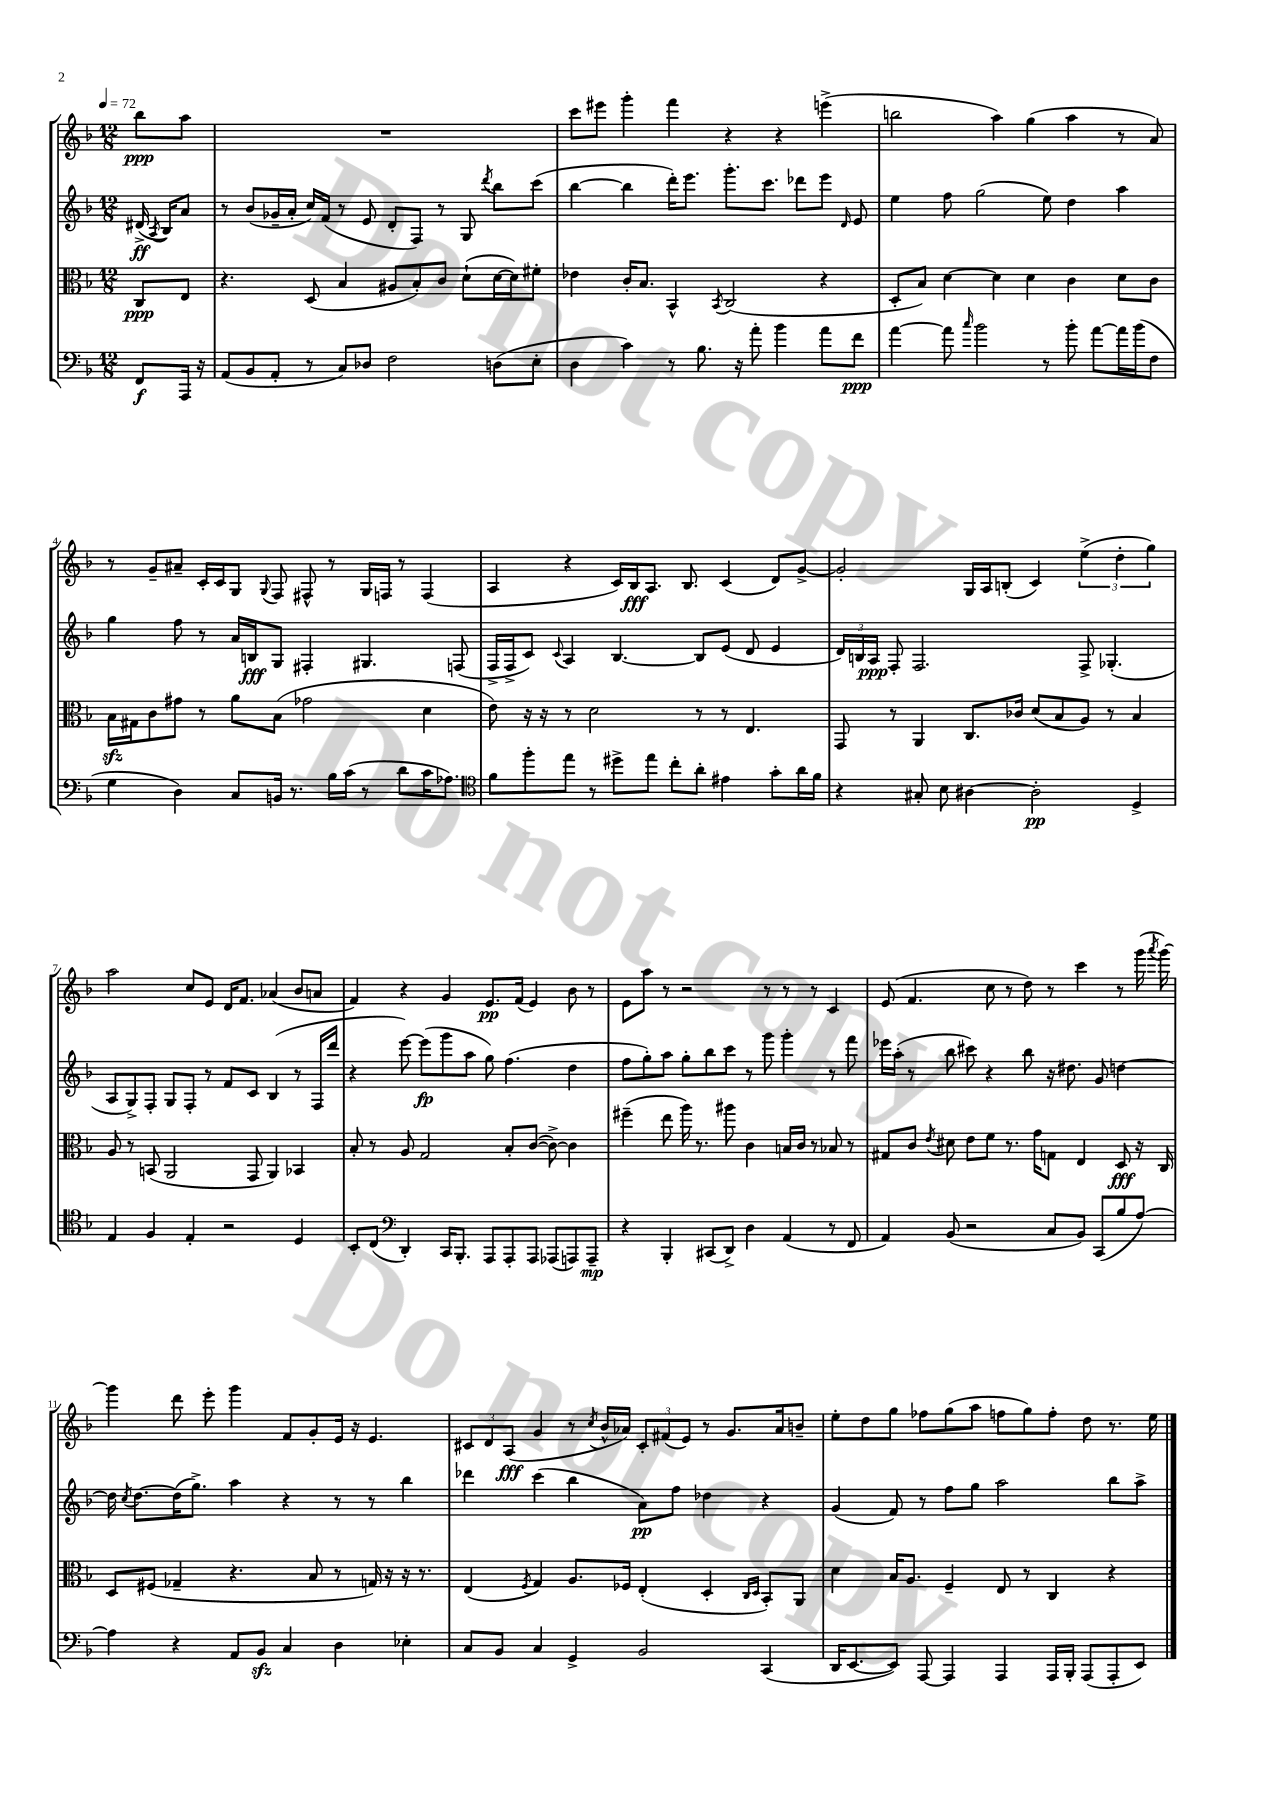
<<
\new StaffGroup <<
\new Staff = "s0" {
    \clef treble \key f \major \numericTimeSignature \time 12/8 \partial 4 \tempo 4 = 72
    \autoBeamOff bes''8[\ppp a''8] |
    R1. |
    c'''8[ eis'''8] g'''4-. f'''4 r4 r4 e'''4->( |
    b''2 a''4) g''4( a''4 r8 a'8) |
    r8 g'8[-- ais'8]-- c'16[-. c'16 g8] \appoggiatura { g8 } f8 fis8-^ r8 g16[ f16] r8 f4( |
    a4 r4 c'16[) bes16\fff a8.] bes8. c'4( d'8[) g'8]~-> |
    g'2-. g16[ a16 b8]-.( c'4) \tuplet 3/2 { e''4->( d''4-. g''4) } |
    a''2 c''8[ e'8] d'16[ f'8.] aes'4( bes'8[ a'8] |
    f'4) r4 g'4 e'8.[\pp f'16]( e'4) bes'8 r8 |
    e'8[ a''8] r8 r2 r8 r8 r8 c'4 |
    e'8( f'4. c''8 r8 d''8) r8 c'''4 r8 g'''16( \acciaccatura { a'''8 } g'''16~) |
    g'''4 d'''8 e'''8-. g'''4 f'8[ g'8-. e'16] r16 e'4. |
    \tuplet 3/2 { cis'8[ d'8 a8]\fff( } g'4 r8 \acciaccatura { c''8 } bes'16[-^ aes'16]) \tuplet 3/2 { cis'8[-. fis'8( e'8]) } r8 g'8.[ aes'16 b'8]-- |
    e''8[-. d''8 g''8] fes''8[ g''8( a''8] f''8[ g''8) f''8]-. d''8 r8. e''16 \bar "|." |
}
\new Staff = "s1" {
    \clef treble \key f \major \numericTimeSignature \time 12/8 \partial 4
    \autoBeamOff dis'16->\ff( \acciaccatura { a8 } bes16[) a'8] |
    r8 bes'8[( ges'16-- a'16]-. c''16[) f'16]( r8 e'8 d'8[-. f8]) r8 g8 \acciaccatura { d'''8 } bes''8[ c'''8]( |
    bes''4~ bes''4 d'''16[-.) e'''8.] g'''8.[-. c'''8.] des'''8[ e'''8] \grace { d'16 } e'8 |
    e''4 f''8 g''2( e''8) d''4 a''4 |
    g''4 f''8 r8 a'16[ b16\fff g8] fis4-. gis4. f8( |
    f16[-> f16-> c'8]) \appoggiatura { c'8 } a4 bes4.~ bes8[ e'8]( d'8 e'4 |
    \tuplet 3/2 { d'16[) b16 a16]\ppp } f8-. f2. f8-> ges4.-.( |
    a8[ g8->) f8]-. g8[ f8]-. r8 f'8[ c'8] bes4( r8 f16[ d'''16] |
    r4 e'''8~) e'''8[\fp( g'''8 a''8] g''8) f''4.( d''4 |
    f''8[ g''8-.) a''8] g''8[-. bes''8 c'''8] r8 g'''8 g'''4-. r8 f'''8 |
    ees'''16[ a''16]-.( r8 bes''8 cis'''8) r4 bes''8 r16 dis''8. g'8 d''4~ |
    d''16 \acciaccatura { c''8 } d''8.[~ d''16( g''8.]->) a''4 r4 r8 r8 bes''4 |
    des'''4 c'''4( bes''4 a'8[\pp) f''8] des''4 r4 |
    g'4( f'8) r8 f''8[ g''8] a''2 bes''8[ a''8]-> \bar "|." |
}
\new Staff = "s2" {
    \clef alto \key f \major \numericTimeSignature \time 12/8 \partial 4
    \autoBeamOff c8[\ppp e8] |
    r4. d8( bes4 ais8[ bes8-.) c'8] d'8[-!( d'16~ d'16) fis'8]-. |
    ees'4 c'16[-. bes8.] bes,4-^ \acciaccatura { bes,8 } c2( r4 |
    d8[-. bes8]) d'4~ d'4 d'4 c'4 d'8[ c'8] |
    bes16[\sfz gis16 c'8 gis'8] r8 a'8[ bes8]( ges'2 d'4 |
    e'8) r16 r16 r8 d'2 r8 r8 e4. |
    g,8 r8 a,4 c8.[ ces'16] d'8[( bes8 a8]) r8 bes4 |
    a8 r8 b,8( a,2 g,8 a,4) bes,4 |
    bes8-. r8 a8 g2 bes8[-. c'8]~( c'8~->) c'4 |
    fis''4--( e''8 a''16) r8. ais''8 c'4 b16[ c'16] r8 bes8 r8 |
    gis8[ c'8] \acciaccatura { e'8 } dis'8 e'8[ f'8] r8. g'16[ g8] e4 d8\fff r16 c16 |
    d8[ fis8]( ges4-- r4. bes8 r8 g16) r16 r16 r8. |
    e4( \acciaccatura { f8 } g4) a8.[ fes16] e4-.( d4-. \grace { c16[ d16] } bes,8[-.) a,8] |
    d'4 bes16[ a8.] f4-- e8 r8 c4 r4 \bar "|." |
}
\new Staff = "s3" {
    \clef bass \key f \major \numericTimeSignature \time 12/8 \partial 4
    \autoBeamOff f,8[\f a,,16] r16 |
    a,8[( bes,8 a,8]-. r8 c8[) des8] f2 d8[( e8]-. |
    d4 c'4) r8 bes8. r16 a'8-. bes'4 a'8[ f'8]\ppp |
    a'4~ a'8 \grace { c''16 } bes'2 r8 bes'8-. a'8[~ a'16 bes'16( f8] |
    g4 d4) c8[ b,16] r8. bes16[ c'16]( r8 d'8[ c'16 aes8.]) |
    \clef tenor f'8[ f''8-. e''8] r8 dis''8[-> e''8] c''8[-. a'8]-. eis'4 g'8[-. a'16 f'16] |
    r4 gis8-. bes8 ais4~ ais2-.\pp d4-> |
    e4 f4 e4-. r2 d4 |
    bes,8[-. c8]( \clef bass d,4-.) c,16[ bes,,8.]-. a,,8[ a,,8-. a,,8] aes,,8[( a,,8) a,,8]--\mp |
    r4 bes,,4-. cis,8[( d,8]->) d4 a,4( r8 f,8 |
    a,4) bes,8( r2 c8[ bes,8]) c,8[( bes8 a8]~) |
    a4 r4 a,8[ bes,8]\sfz c4 d4 ees4-. |
    c8[ bes,8] c4 g,4-> bes,2 c,4( |
    d,16[ e,8.~ e,8]) a,,8~ a,,4 a,,4 a,,16[ bes,,16]-. a,,8[( a,,8-. e,8]) \bar "|." |
}
>>
>>
